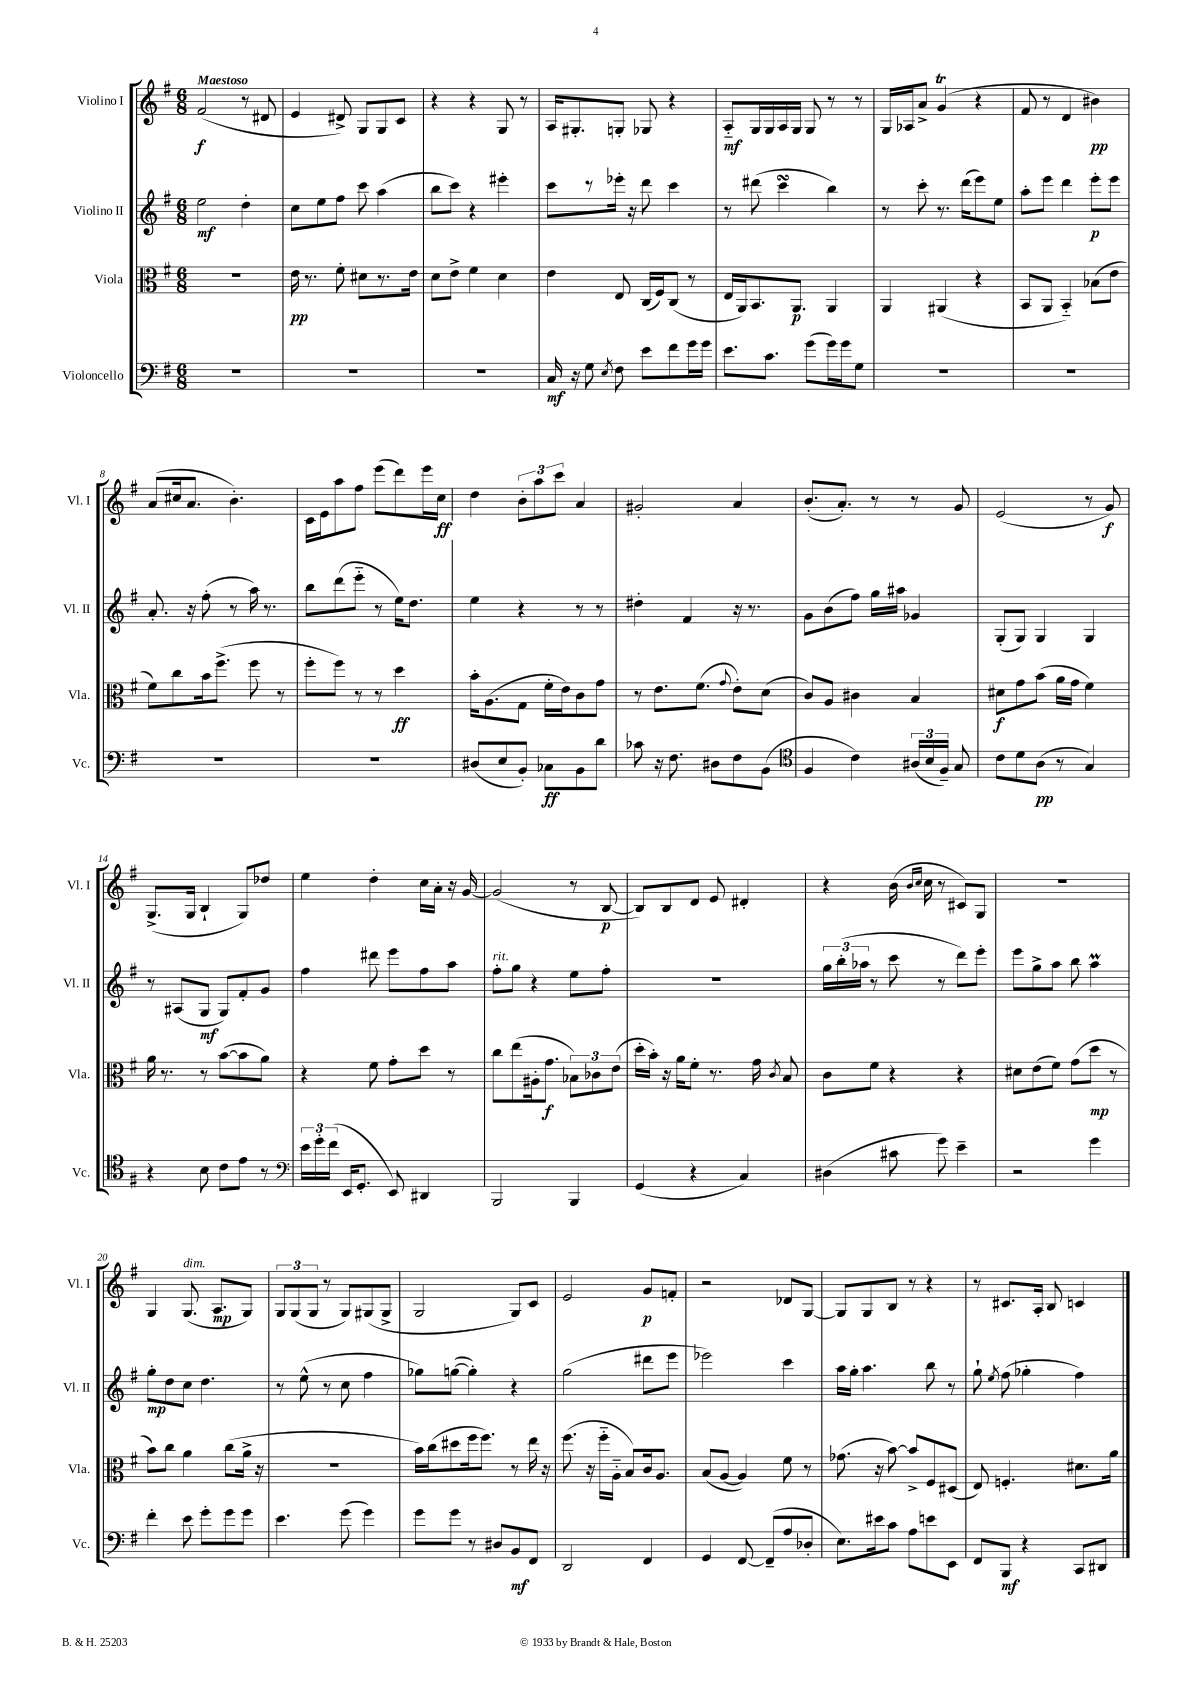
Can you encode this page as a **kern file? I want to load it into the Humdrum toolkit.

**kern	**dynam	**kern	**dynam	**kern	**dynam	**kern	**dynam
*part4	*part4	*part3	*part3	*part2	*part2	*part1	*part1
*staff4	*staff4	*staff3	*staff3	*staff2	*staff2	*staff1	*staff1
*I"Violoncello	*	*I"Viola	*	*I"Violino II	*	*I"Violino I	*
*I'Vc.	*	*I'Vla.	*	*I'Vl. II	*	*I'Vl. I	*
*clefF4	*	*clefC3	*	*clefG2	*	*clefG2	*
*k[f#]	*	*k[f#]	*	*k[f#]	*	*k[f#]	*
*M6/8	*	*M6/8	*	*M6/8	*	*M6/8	*
=1	=1	=1	=1	=1	=1	=1	=1
!	!	!	!	!	!	!LO:TX:a:B:t=Maestoso	!
2.r	.	2.r	.	2ee\	mf	(2f#/	f
.	.	.	.	4dd'\	.	8r	.
.	.	.	.	.	.	8d#X/	.
=2	=2	=2	=2	=2	=2	=2	=2
2.r	.	16e\	pp	8cc\L	.	4e/	.
.	.	8.r	.	.	.	.	.
.	.	.	.	8ee\	.	.	.
.	.	8f#'\	.	8ff#\J	.	8d#X^/)	.
.	.	8d#X\L	.	8ccc\	.	8G/L	.
.	.	8.r	.	(4aa\	.	8G/	.
.	.	.	.	.	.	8c/J	.
.	.	16e\Jk	.	.	.	.	.
=3	=3	=3	=3	=3	=3	=3	=3
2.r	.	8d\L	.	8bb\L	.	4r	.
.	.	8e^\J	.	8ccc\J)	.	.	.
.	.	4f#\	.	4r	.	4r	.
.	.	4d\	.	4eee#X'\	.	8G/	.
.	.	.	.	.	.	8r	.
=4	=4	=4	=4	=4	=4	=4	=4
16C/	mf	4e\	.	8ccc\L	.	16A/KL	.
16r	.	.	.	.	.	8.G#X'/	.
8G\	.	.	.	8r	.	.	.
8qE/	.	.	.	.	.	.	.
8F#\	.	8E/	.	16eee-X'\Jk	.	8Gn'/J	.
.	.	.	.	16r	.	.	.
8e\L	.	(16C/LL	.	8ddd\	.	8G-X/	.
.	.	16F#/J)	.	.	.	.	.
8f#\	.	(8C/J	.	4ccc\	.	4r	.
16g\L	.	8r	.	.	.	.	.
16g\JJ	.	.	.	.	.	.	.
=5	=5	=5	=5	=5	=5	=5	=5
8.e\L	.	16E/LL	.	8r	.	8A/L	mf
.	.	16AA/J)	.	.	.	.	.
.	.	8.BB/	.	(8ddd#X\	.	16G/L	.
8.c\J	.	.	.	.	.	16G/	.
.	.	.	.	4cccsSSs\	.	16A/	.
.	.	8.AA/J	p	.	.	16G/JJ	.
(8g\L	.	.	.	.	.	8G/	.
16g\L)	.	4AA/	.	4bb\)	.	8r	.
16g\J	.	.	.	.	.	.	.
8G\J	.	.	.	.	.	8r	.
=6	=6	=6	=6	=6	=6	=6	=6
2.r	.	4AA/	.	8r	.	16G/LL	.
.	.	.	.	.	.	16A-X/J	.
.	.	.	.	8ccc'\	.	8a^/J	.
.	.	(4AA#X/	.	8.r	.	(4gT/	.
.	.	.	.	(16ddd\KL	.	.	.
.	.	4r	.	8eee\)	.	4r	.
.	.	.	.	8ee\J	.	.	.
=7	=7	=7	=7	=7	=7	=7	=7
2.r	.	8BB/L	.	8aa'\L	.	8f#/	.
.	.	8AA/J	.	8eee\J	.	8r	.
.	.	4BB/)	.	4ddd\	.	4d/	.
.	.	(8B-X\L	.	8eee'\L	p	4b#X\)	pp
.	.	8e\J	.	8eee\J	.	.	.
!!LO:LB:g=z
=8	=8	=8	=8	=8	=8	=8	=8
2.r	.	8f#\L)	.	8.a'/	.	(8a/L	.
.	.	8cc\	.	.	.	16cc#X/k	.
.	.	.	.	16r	.	8.a/J	.
.	.	16b\k	.	(8ff#'\	.	.	.
.	.	(8.ff#^\J	.	.	.	.	.
.	.	.	.	8r	.	4.b'\)	.
.	.	8ff#\	.	16aa\)	.	.	.
.	.	.	.	8.r	.	.	.
.	.	8r	.	.	.	.	.
=9	=9	=9	=9	=9	=9	=9	=9
2.r	.	8ff#'\L	.	8bb\L	.	16c\LL	.
.	.	.	.	.	.	16e\J	.
.	.	8ff#\J)	.	(8ddd\	.	8aa\	.
.	.	8r	.	8eee\J	.	8ff#\J	.
.	.	8r	.	8r	.	(8eee\L	.
.	.	4dd\	ff	16ee\KL)	.	8ddd\)	.
.	.	.	.	8.dd\J	.	.	.
.	.	.	.	.	.	16eee\L	.
.	.	.	.	.	.	16cc\JJ	ff
=10	=10	=10	=10	=10	=10	=10	=10
(8D#X/L	.	16b'\KL	.	4ee\	.	4dd\	.
.	.	(8.A\	.	.	.	.	.
8E/	.	.	.	.	.	.	.
8BB'/J)	.	8G\J	.	4r	.	12b'\L	.
.	.	.	.	.	.	12aa\	.
8C-X\L	ff	16f#'\LL	.	.	.	.	.
.	.	.	.	.	.	12ccc\J	.
.	.	16e\J)	.	.	.	.	.
8BB\	.	8c\	.	8r	.	4a/	.
8d\J	.	8g\J	.	8r	.	.	.
=11	=11	=11	=11	=11	=11	=11	=11
8c-X\	.	8r	.	4dd#X'\	.	2g#X'/	.
16r	.	8.e\L	.	.	.	.	.
8.F#\	.	.	.	.	.	.	.
.	.	.	.	4f#/	.	.	.
.	.	(8.f#\J	.	.	.	.	.
8D#X\L	.	.	.	.	.	.	.
.	.	8qqg/	.	.	.	.	.
8F#\	.	8e'\L)	.	16r	.	4a/	.
.	.	.	.	8.r	.	.	.
(8BB\J	.	(8d\J	.	.	.	.	.
=12	=12	=12	=12	=12	=12	=12	=12
*clefC4	*	*	*	*	*	*	*
4F#/	.	8c/L)	.	8g\L	.	(8.b'/L	.
.	.	8A/J	.	(8b\	.	.	.
.	.	.	.	.	.	8.a'/J)	.
4c\)	.	4c#X\	.	8ff#\J)	.	.	.
.	.	.	.	16gg\LL	.	8r	.
.	.	.	.	16aa#X\JJ	.	.	.
(24A#X/LL	.	4B/	.	4g-X/	.	8r	.
24B/	.	.	.	.	.	.	.
24F#~/JJ)	.	.	.	.	.	.	.
8G/	.	.	.	.	.	8g/	.
=13	=13	=13	=13	=13	=13	=13	=13
8c\L	.	8d#X\L	f	(8G'/L	.	(2e/	.
8d\	.	8g\	.	8G/J)	.	.	.
(8A\J	pp	(8b\J	.	4G/	.	.	.
8r	.	16a\LL	.	.	.	.	.
.	.	16g\JJ	.	.	.	.	.
4G/)	.	4f#\)	.	4G/	.	8r	.
.	.	.	.	.	.	8g/)	f
!!LO:LB:g=z
=14	=14	=14	=14	=14	=14	=14	=14
4r	.	16a\	.	8r	.	(8.G^/L	.
.	.	8.r	.	.	.	.	.
.	.	.	.	(8A#X/L	.	.	.
.	.	.	.	.	.	16G/Jk	.
8B\	.	8r	.	8G/J	mf	4B`/	.
8c\L	.	([8b\L	.	8G/L)	.	.	.
8e\J	.	8b\]	.	8f#'/	.	8G/L)	.
8r	.	8a\J)	.	8g/J	.	8dd-X/J	.
=15	=15	=15	=15	=15	=15	=15	=15
*clefF4	*	*	*	*	*	*	*
24e\LL	.	4r	.	4ff#\	.	4ee\	.
24g'\	.	.	.	.	.	.	.
(24f#\JJ	.	.	.	.	.	.	.
16EE/KL	.	.	.	.	.	.	.
8.GG'/J	.	.	.	.	.	.	.
.	.	8f#\	.	8ddd#X\	.	4dd'\	.
8EE/)	.	8g'\L	.	8eee\L	.	.	.
4DD#X/	.	8dd\J	.	8ff#\	.	16cc\LL	.
.	.	.	.	.	.	16a'\JJ	.
.	.	8r	.	8aa\J	.	16r	.
.	.	.	.	.	.	[16g/	.
=16	=16	=16	=16	=16	=16	=16	=16
!	!	!	!	!LO:TX:a:i:t=rit.	!	!	!
2BBB/	.	8cc\L	.	8ff#'\L	.	(2g/]	.
.	.	(8ee\	.	8gg\J	.	.	.
.	.	16A#X'\k	.	4r	.	.	.
.	.	8.g\J	f	.	.	.	.
4BBB/	.	12B-X\L)	.	8ee\L	.	8r	.
.	.	12c-X\	.	.	.	.	.
.	.	.	.	8ff#'\J	.	[8B/	p
.	.	(12e\J	.	.	.	.	.
=17	=17	=17	=17	=17	=17	=17	=17
(4GG/	.	16dd'\LL	.	2.r	.	8B/L])	.
.	.	16b'\JJ)	.	.	.	.	.
.	.	16r	.	.	.	8B/	.
.	.	16a\KL	.	.	.	.	.
4r	.	8f#'\J	.	.	.	8d/J	.
.	.	8.r	.	.	.	8e/	.
4C/)	.	.	.	.	.	4d#X'/	.
.	.	16g\	.	.	.	.	.
.	.	8qc/	.	.	.	.	.
.	.	8B/	.	.	.	.	.
=18	=18	=18	=18	=18	=18	=18	=18
(4D#X\	.	8c\L	.	24gg\LL	.	4r	.
.	.	.	.	(24bb'\	.	.	.
.	.	.	.	24aa-X\JJ	.	.	.
.	.	8f#\J	.	8r	.	.	.
8c#X\	.	4r	.	8ccc\	.	(16b\	.
.	.	.	.	.	.	16qqb/LL	.
.	.	.	.	.	.	16qqcc/JJ	.
.	.	.	.	.	.	16cc\	.
8g\)	.	.	.	8r	.	8r	.
4e~\	.	4r	.	8ddd\L)	.	8c#X/L)	.
.	.	.	.	8eee'\J	.	8G/J	.
=19	=19	=19	=19	=19	=19	=19	=19
2r	.	8d#X\L	.	8eee\L	.	2.r	.
.	.	(8e\	.	8gg^\	.	.	.
.	.	8f#\J)	.	8aa\J	.	.	.
.	.	(8g\L	.	8bb\	.	.	.
4g\	.	8dd\J	mp	4aaM\	.	.	.
.	.	8r	.	.	.	.	.
!!LO:LB:g=z
=20	=20	=20	=20	=20	=20	=20	=20
4f#'\	.	8b\L)	.	8gg'\L	mp	4G/	.
.	.	8cc\J	.	8dd\	.	.	.
!	!	!	!	!	!	!LO:TX:a:i:t=dim.	!
8e\	.	4a\	.	8cc\J	.	(8.G/	.
8g'\L	.	.	.	4.dd\	.	.	.
.	.	.	.	.	.	8.A/L	mp
8g\	.	(8cc\L	.	.	.	.	.
8g\J	.	16a^\Jk	.	.	.	8G/J)	.
.	.	16r	.	.	.	.	.
=21	=21	=21	=21	=21	=21	=21	=21
4.e\	.	2.r	.	8r	.	12G/L	.
.	.	.	.	.	.	(12G/	.
.	.	.	.	(8ee^^\	.	.	.
.	.	.	.	.	.	12G/J	.
.	.	.	.	8r	.	8r	.
(8g\	.	.	.	8cc\	.	8G/L)	.
4g\)	.	.	.	4ff#\	.	(8G#X/	.
.	.	.	.	.	.	8G#^/J	.
=22	=22	=22	=22	=22	=22	=22	=22
8g\L	.	16b\LL)	.	8gg-X\L)	.	2G/	.
.	.	(16cc\J	.	.	.	.	.
8g\J	.	8dd#X\	.	([8ggn\J	.	.	.
8r	.	16ff#\k	.	4gg'\])	.	.	.
.	.	8.ff#\J)	.	.	.	.	.
8D#X/L	.	.	.	.	.	.	.
8BB/	mf	8r	.	4r	.	8G/L)	.
8FF#/J	.	16ee\	.	.	.	8c/J	.
.	.	16r	.	.	.	.	.
=23	=23	=23	=23	=23	=23	=23	=23
2DD/	.	(8.ff#\	.	(2gg\	.	2e/	.
.	.	16r	.	.	.	.	.
.	.	16ff#\LL	.	.	.	.	.
.	.	16A\JJ	.	.	.	.	.
.	.	8B/L)	.	.	.	.	.
4FF#/	.	16c/k	.	8ddd#X\L	.	8g/L	p
.	.	8.A/J	.	.	.	.	.
.	.	.	.	8eee\J	.	8fn'/J	.
=24	=24	=24	=24	=24	=24	=24	=24
4GG/	.	(8B/L	.	2eee-X\)	.	2r	.
.	.	[8A/J	.	.	.	.	.
[8FF#/	.	4A/])	.	.	.	.	.
(8FF#~/L]	.	.	.	.	.	.	.
8A/	.	8f#\	.	4ccc\	.	8d-X/L	.
8D-X'/J	.	8r	.	.	.	[8G/J	.
=25	=25	=25	=25	=25	=25	=25	=25
8.E\L)	.	(8.g-X\	.	16aa\LL	.	8G/L]	.
.	.	.	.	16gg'\JJ	.	.	.
.	.	.	.	4.aa\	.	8G/	.
16e#X\k	.	16r	.	.	.	.	.
8c\J	.	[8b\)	.	.	.	8B/J	.
8A\L	.	8b^/L]	.	.	.	8r	.
8en\	.	8F#/	.	8bb\	.	4r	.
8EE\J	.	(8D#X/J	.	8r	.	.	.
=26	=26	=26	=26	=26	=26	=26	=26
8FF#/L	.	8E/)	.	8gg`\	.	8r	.
.	.	.	.	8qee/	.	.	.
8BBB/J	mf	4.Fn'/	.	(8ff#\	.	8.c#X/L	.
4r	.	.	.	4gg-X'\	.	.	.
.	.	.	.	.	.	16A'/Jk	.
.	.	.	.	.	.	8B/	.
8CC/L	.	8.d#X\L	.	4ff#\)	.	4cn/	.
8DD#X/J	.	.	.	.	.	.	.
.	.	16a\Jk	.	.	.	.	.
==	==	==	==	==	==	==	==
*-	*-	*-	*-	*-	*-	*-	*-
